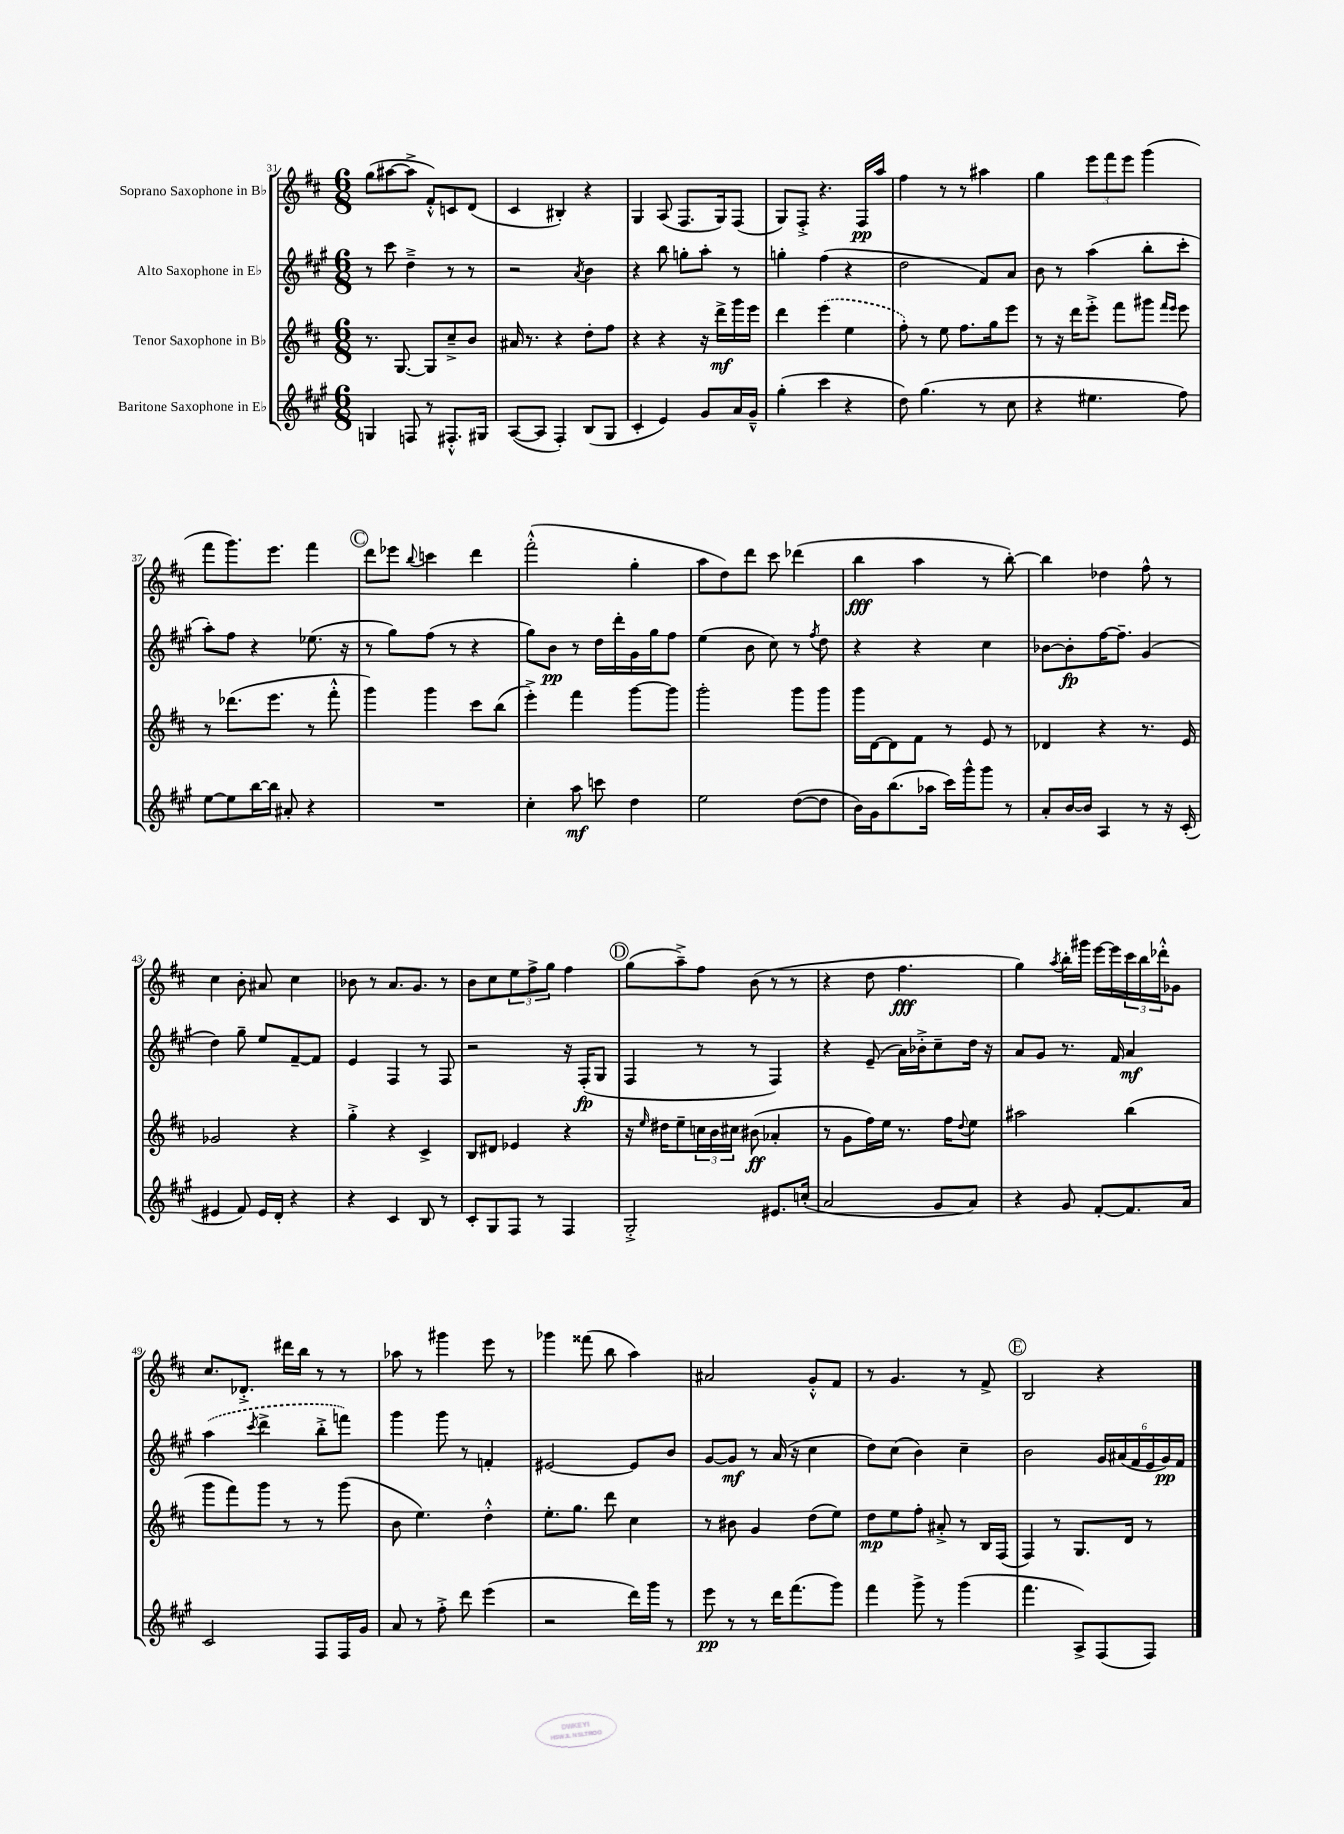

**kern	**dynam	**kern	**dynam	**kern	**dynam	**kern	**dynam
*part4	*part4	*part3	*part3	*part2	*part2	*part1	*part1
*staff4	*staff4	*staff3	*staff3	*staff2	*staff2	*staff1	*staff1
*I"Baritone Saxophone in E♭	*	*I"Tenor Saxophone in B♭	*	*I"Alto Saxophone in E♭	*	*I"Soprano Saxophone in B♭	*
*clefG2	*	*clefG2	*	*clefG2	*	*clefG2	*
*k[f#c#g#]	*	*k[f#c#]	*	*k[f#c#g#]	*	*k[f#c#]	*
*M6/8	*	*M6/8	*	*M6/8	*	*M6/8	*
=31	=31	=31	=31	=31	=31	=31	=31
4Gn/	.	8.r	.	8r	.	(8gg\L	.
.	.	.	.	8ccc#\	.	[8aa#X\	.
.	.	[8.G/	.	.	.	.	.
8Fn/	.	.	.	4dd~^\	.	8aa#^\J]	.
8r	.	8G/L]	.	.	.	8f#'^^/L)	.
8.F#X'^^/L	.	8cc#~^/	.	8r	.	8cn/	.
.	.	8b/J	.	8r	.	(8d/J	.
16G#X/Jk	.	.	.	.	.	.	.
=32	=32	=32	=32	=32	=32	=32	=32
([8A/L	.	16a#X/	.	2r	.	4c#/	.
.	.	8.r	.	.	.	.	.
8A/J]	.	.	.	.	.	.	.
4F#'/)	.	4r	.	.	.	4B#X'/)	.
.	.	.	.	8qa/	.	.	.
(8B/L	.	8dd'\L	.	4b\	.	4r	.
8G#/J	.	8ff#\J	.	.	.	.	.
=33	=33	=33	=33	=33	=33	=33	=33
4c#'/	.	4r	.	4r	.	4G/	.
4e/)	.	4r	.	8bb\	.	(8A/	.
.	.	.	.	8ggn'\L	.	8.F#/L	.
8g#/L	.	16r	.	8aa'\J	.	.	.
.	.	16ddd^\LL	mf	.	.	16G/k)	.
16a/L	.	16ggg\	.	8r	.	(8F#/J	.
16g#~^^/JJ	.	16eee\JJ	.	.	.	.	.
=34	=34	=34	=34	=34	=34	=34	=34
(4gg#'\	.	4ddd\	.	4ggn'\	.	8G/L)	.
.	.	.	.	.	.	8F#'^/J	.
4ccc#\	.	(4eee\	.	(4ff#\	.	4.r	.
4r	.	4ee\	.	4r	.	.	.
.	.	.	.	.	.	16F#/LL	pp
.	.	.	.	.	.	16aa/JJ	.
=35	=35	=35	=35	=35	=35	=35	=35
8dd\)	.	8ff#'\)	.	2dd\	.	4ff#\	.
(4.gg#\	.	8r	.	.	.	.	.
.	.	8ee\	.	.	.	8r	.
.	.	8.ff#\L	.	.	.	8r	.
8r	.	.	.	8f#/L)	.	4aa#X\	.
.	.	16gg\k	.	.	.	.	.
8cc#\	.	8eee\J	.	8a/J	.	.	.
=36	=36	=36	=36	=36	=36	=36	=36
4r	.	8r	.	8b\	.	4gg\	.
.	.	16r	.	8r	.	.	.
.	.	16ddd\KL	.	.	.	.	.
4.ee#X\	.	8eee'^\J	.	(4aa\	.	12eee\L	.
.	.	.	.	.	.	12fff#\	.
.	.	8fff#\L	.	.	.	.	.
.	.	.	.	.	.	12eee\J	.
.	.	8ggg#X\J	.	8bb'\L	.	(4ggg\	.
.	.	16qqfff#/LL	.	.	.	.	.
.	.	16qqeee/JJ	.	.	.	.	.
8ff#\)	.	8eee\	.	8ccc#'\J	.	.	.
!!LO:LB:g=z
=37	=37	=37	=37	=37	=37	=37	=37
[8ee\L	.	8r	.	8aa'\L)	.	8fff#\L	.
8ee\]	.	(8.ddd-X\L	.	8ff#\J	.	8.ggg\)	.
[16bb\L	.	.	.	4r	.	.	.
16bb\JJ]	.	8.eee\J	.	.	.	8.eee\J	.
8a#X'/	.	.	.	.	.	.	.
4r	.	8r	.	(8.ee-X\	.	4fff#\	.
.	.	8fff#'^^\	.	.	.	.	.
.	.	.	.	16r	.	.	.
!!LO:REH:place=s1:t=C
=38	=38	=38	=38	=38	=38	=38	=38
2.r	.	4ggg\)	.	8r	.	8ddd\L	.
.	.	.	.	8gg#\L)	.	8eee-X\J	.
.	.	.	.	.	.	8qqbb/	.
.	.	4ggg\	.	(8ff#\J	.	4cccn\	.
.	.	.	.	8r	.	.	.
.	.	8ccc#\L	.	4r	.	4ddd\	.
.	.	(8bb\J	.	.	.	.	.
=39	=39	=39	=39	=39	=39	=39	=39
4cc#'\	.	4eee'^\)	.	8gg#\L)	.	(2fff#'^^\	.
.	.	.	.	8b\J	pp	.	.
8aa\	mf	4fff#\	.	8r	.	.	.
8cccn\	.	.	.	16dd\LL	.	.	.
.	.	.	.	16ddd'\	.	.	.
4dd\	.	[8ggg\L	.	16g#\	.	4gg'\	.
.	.	.	.	16gg#\J	.	.	.
.	.	8ggg\J]	.	8ff#\J	.	.	.
=40	=40	=40	=40	=40	=40	=40	=40
2ee\	.	2ggg'\	.	(4ee\	.	8aa\L	.
.	.	.	.	.	.	8dd\)	.
.	.	.	.	8b\	.	8ddd\J	.
.	.	.	.	8cc#\)	.	8ccc#\	.
([8dd\L	.	8ggg\L	.	8r	.	(4ddd-X\	.
.	.	.	.	8qff#/	.	.	.
8dd\J]	.	8ggg\J	.	8dd\	.	.	.
=41	=41	=41	=41	=41	=41	=41	=41
16b\LL)	.	16ggg\LL	.	4r	.	4bb\	fff
16g#\J	.	[16d\J	.	.	.	.	.
(8.bb\	.	8d\]	.	.	.	.	.
.	.	8f#\J	.	4r	.	4aa\	.
16aa-X\Jk	.	.	.	.	.	.	.
16ccc#\LL)	.	8r	.	.	.	.	.
16ggg#^^\J	.	.	.	.	.	.	.
8ggg#\J	.	8e/	.	4cc#\	.	8r	.
8r	.	8r	.	.	.	[8bb'\)	.
=42	=42	=42	=42	=42	=42	=42	=42
8a'/L	.	4d-X/	.	[8b-X\L	.	4bb\]	.
[16b/L	.	.	.	8b-'\]	fp	.	.
16b/JJ]	.	.	.	.	.	.	.
4A/	.	4r	.	[16ff#\K	.	4dd-X\	.
.	.	.	.	8.ff#~\J]	.	.	.
8r	.	8.r	.	(4g#/	.	8ff#^^\	.
16r	.	.	.	.	.	8r	.
(16c#'/	.	16e/	.	.	.	.	.
!!LO:LB:g=z
=43	=43	=43	=43	=43	=43	=43	=43
4e#X/	.	2g-X/	.	4dd\)	.	4cc#\	.
8f#/)	.	.	.	8gg#~\	.	8b'\	.
16e#/LL	.	.	.	8ee/L	.	8a#X/	.
16d'/JJ	.	.	.	.	.	.	.
4r	.	4r	.	[8f#~/	.	4cc#\	.
.	.	.	.	8f#/J]	.	.	.
=44	=44	=44	=44	=44	=44	=44	=44
4r	.	4gg'^\	.	4e/	.	8b-X\	.
.	.	.	.	.	.	8r	.
4c#/	.	4r	.	4F#/	.	8.a/L	.
.	.	.	.	.	.	8.g/J	.
8B/	.	4c#^/	.	8r	.	.	.
8r	.	.	.	8F#/	.	8r	.
=45	=45	=45	=45	=45	=45	=45	=45
8c#'/L	.	8B/L	.	2r	.	8b\L	.
8G#/	.	8d#X/J	.	.	.	8cc#\	.
8F#/J	.	4e-X/	.	.	.	12ee\	.
.	.	.	.	.	.	12ff#^\	.
8r	.	.	.	.	.	.	.
.	.	.	.	.	.	12gg\J	.
4F#/	.	4r	.	16r	.	4ff#\	.
.	.	.	.	(16F#'/KL	fp	.	.
.	.	.	.	8G#/J	.	.	.
!!LO:REH:place=s1:t=D
=46	=46	=46	=46	=46	=46	=46	=46
2G#'^/	.	16r	.	4F#/	.	(8gg\L	.
.	.	16qqee/	.	.	.	.	.
.	.	16dd#X\KL	.	.	.	.	.
.	.	8ee~\	.	.	.	8aa~^\)	.
.	.	24ccn\L	.	8r	.	8ff#\J	.
.	.	24b\	.	.	.	.	.
.	.	24cc#X\JJ	.	.	.	.	.
.	.	(8b#X\	ff	8r	.	(8b\	.
8.e#X/L	.	4a-X'/	.	4F#/)	.	8r	.
.	.	.	.	.	.	8r	.
(16ccn'/Jk	.	.	.	.	.	.	.
=47	=47	=47	=47	=47	=47	=47	=47
2a/	.	8r	.	4r	.	4r	.
.	.	8g\L	.	.	.	.	.
.	.	16ff#\L)	.	(8e~/	.	8dd\	.
.	.	16ee\JJ	.	.	.	.	.
.	.	8.r	.	16a\LL)	.	4.ff#\	fff
.	.	.	.	16b-X'^\J	.	.	.
8g#/L	.	.	.	8cc#~\	.	.	.
.	.	16ff#\KL	.	.	.	.	.
.	.	8qqdd/	.	.	.	.	.
8a/J)	.	8ee\J	.	16dd\Jk	.	.	.
.	.	.	.	16r	.	.	.
=48	=48	=48	=48	=48	=48	=48	=48
4r	.	2aa#X\	.	8a/L	.	4gg\)	.
.	.	.	.	8g#/J	.	.	.
.	.	.	.	.	.	8qaa/	.
8g#/	.	.	.	8.r	.	16bb'\LL	.
.	.	.	.	.	.	16ggg#X\JJ	.
[8f#'/L	.	.	.	.	.	[16eee\LL	.
.	.	.	.	16f#/	.	16eee\]	.
8.f#/]	.	(4bb\	.	4a/	mf	24ccc#\	.
.	.	.	.	.	.	24bb\	.
.	.	.	.	.	.	24ddd-X'^^\J	.
.	.	.	.	.	.	8g-X\J	.
16a/Jk	.	.	.	.	.	.	.
!!LO:LB:g=z
=49	=49	=49	=49	=49	=49	=49	=49
2c#/	.	8ggg\L	.	(4aa\	.	8.cc#/L	.
.	.	8fff#\)	.	.	.	.	.
.	.	.	.	.	.	8.d-X'^/J	.
.	.	.	.	8qccc#/	.	.	.
.	.	8ggg\J	.	4ddd^\	.	.	.
.	.	8r	.	.	.	16ddd#X\LL	.
.	.	.	.	.	.	16bb\JJ	.
8F#/L	.	8r	.	8bb'^\L	.	8r	.
16F#/L	.	(8ggg\	.	8fffn\J)	.	8r	.
16g#/JJ	.	.	.	.	.	.	.
=50	=50	=50	=50	=50	=50	=50	=50
8a/	.	8b\	.	4ggg#\	.	8aa-X\	.
8r	.	4.ee\)	.	.	.	8r	.
8ff#'^\	.	.	.	8ggg#\	.	4ggg#X\	.
8ddd\	.	.	.	8r	.	.	.
(4eee\	.	4dd'^^\	.	4fn'/	.	8eee\	.
.	.	.	.	.	.	8r	.
=51	=51	=51	=51	=51	=51	=51	=51
2r	.	8.ee'\L	.	[2e#X/	.	4ggg-X\	.
.	.	8.gg\J	.	.	.	.	.
.	.	.	.	.	.	(8fff##X\	.
.	.	8ddd\	.	.	.	8bb\	.
16ddd\LL)	.	4cc#\	.	8e#/L]	.	4aa\)	.
16ggg#\JJ	.	.	.	.	.	.	.
8r	.	.	.	8b/J	.	.	.
=52	=52	=52	=52	=52	=52	=52	=52
8eee\	pp	8r	.	[8g#/L	.	2a#X/	.
8r	.	8b#X\	.	8g#/J]	mf	.	.
8r	.	4g/	.	8r	.	.	.
16ddd\KL	.	.	.	(16a/	.	.	.
(8.fff#\	.	.	.	16r	.	.	.
.	.	(8dd\L	.	4cc#\	.	8g'^^/L	.
8ggg#\J)	.	8ee\J)	.	.	.	8f#/J	.
=53	=53	=53	=53	=53	=53	=53	=53
4fff#\	.	8dd\L	mp	8dd\L)	.	8r	.
.	.	8ee\	.	(8cc#\J	.	4.g/	.
8ggg#^\	.	8ff#'\J	.	4b\)	.	.	.
8r	.	8a#X'^/	.	.	.	.	.
(4ggg#\	.	8r	.	4cc#~\	.	8r	.
.	.	16B/LL	.	.	.	8f#^/	.
.	.	(16F#/JJ	.	.	.	.	.
!!LO:REH:place=s1:t=E
=54	=54	=54	=54	=54	=54	=54	=54
4.fff#\	.	4F#/)	.	2b\	.	2B/	.
.	.	8r	.	.	.	.	.
8A^/L)	.	8.G/L	.	.	.	.	.
(8F#/	.	.	.	24g#/LL	.	4r	.
.	.	.	.	(24a#X/	.	.	.
.	.	16d/Jk	.	.	.	.	.
.	.	.	.	24f#/	.	.	.
8F#/J)	.	8r	.	24e/	.	.	.
.	.	.	.	24g#/)	pp	.	.
.	.	.	.	24f#/JJ	.	.	.
==	==	==	==	==	==	==	==
*-	*-	*-	*-	*-	*-	*-	*-
